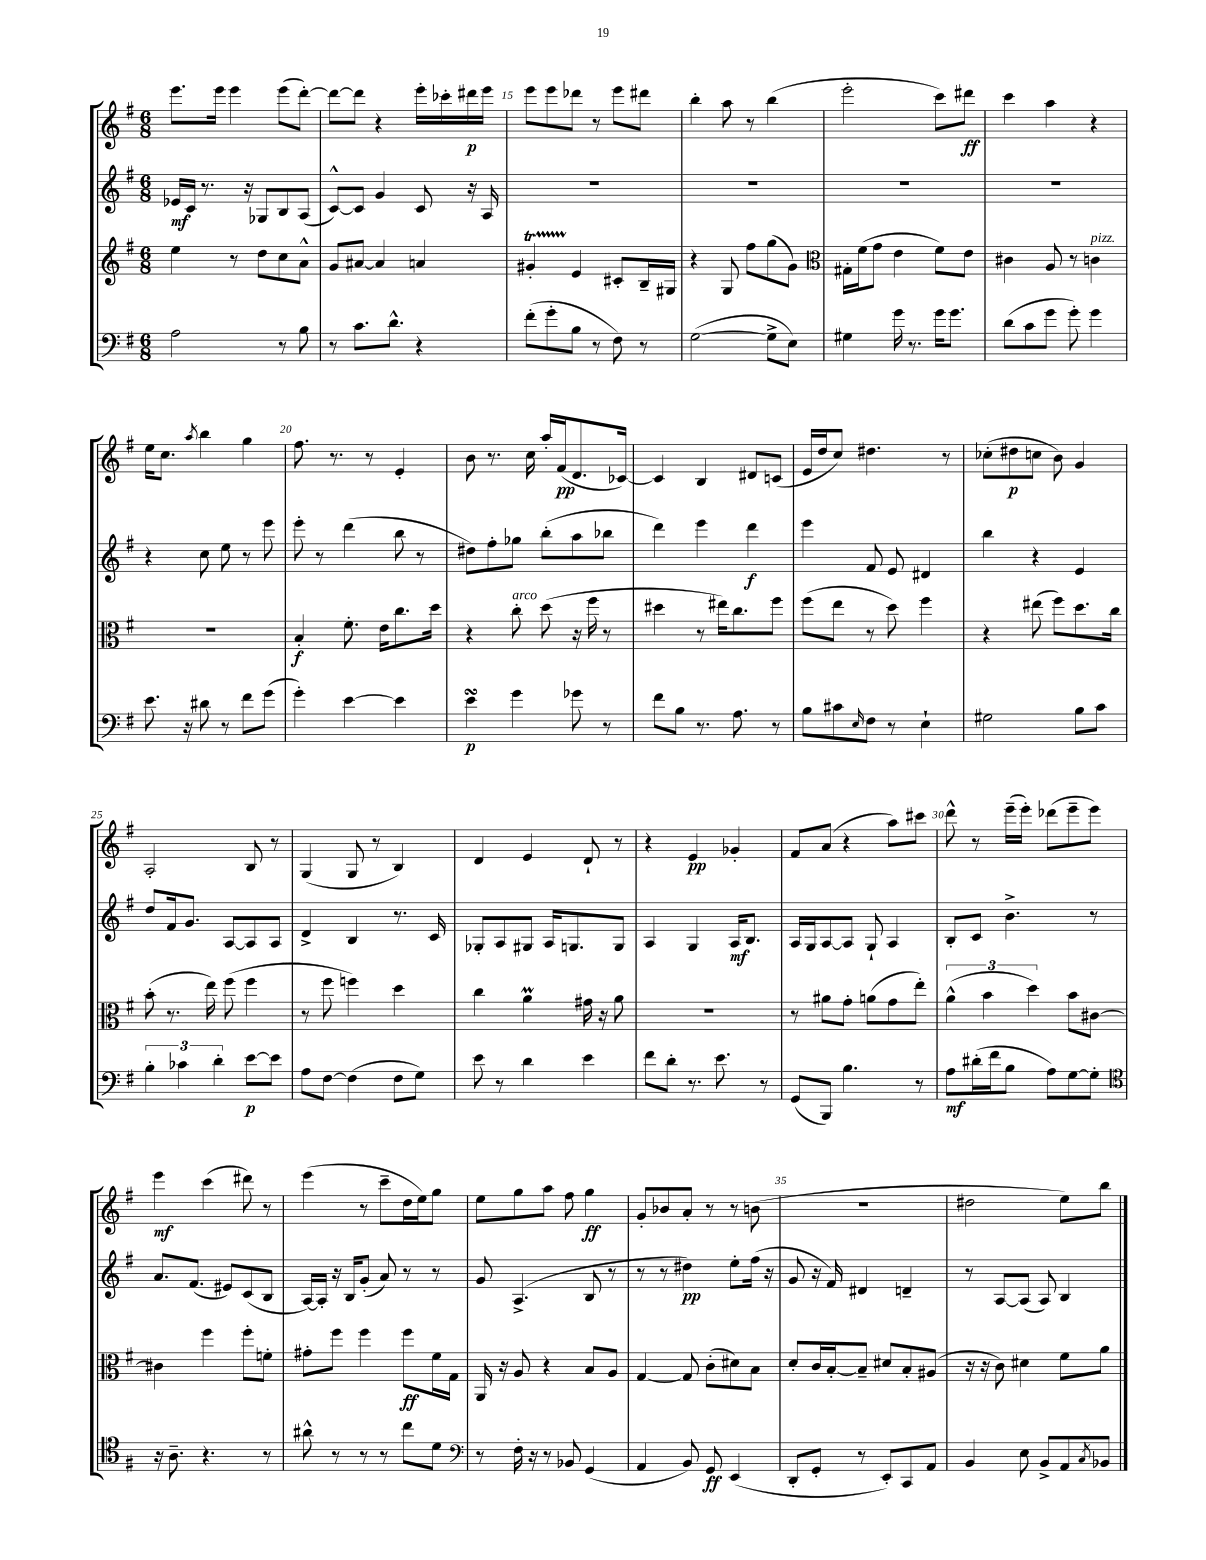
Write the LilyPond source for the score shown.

<<
\new StaffGroup <<
\new Staff = "s0" {
    \clef treble \key g \major \numericTimeSignature \time 6/8
    e'''8. e'''16 e'''4 e'''8( d'''8~-.) |
    d'''8~ d'''8 r4 e'''16-. ces'''16-. dis'''16\p e'''16 |
    e'''8 e'''8 des'''8 r8 e'''8 dis'''8 |
    b''4-. a''8 r8 b''4( |
    e'''2-. c'''8) dis'''8\ff |
    c'''4 a''4 r4 |
    e''16 c''8. \acciaccatura { a''8 } b''4 g''4 |
    fis''8. r8. r8 e'4-. |
    b'8 r8. c''16 a''16-. fis'16\pp( d'8. ces'16~) |
    ces'4 b4 dis'8 c'8( |
    e'16 d''16 c''8) dis''4. r8 |
    ces''8-.( dis''8\p c''8 b'8) g'4 |
    a2-. b8 r8 |
    g4( g8 r8 b4) |
    d'4 e'4 d'8-! r8 |
    r4 e'4\pp ges'4-. |
    fis'8 a'8( r4 a''8) cis'''8 |
    d'''8-^ r8 e'''16--( e'''16-.) des'''8( e'''8-- e'''8) |
    e'''4\mf c'''4( dis'''8) r8 |
    e'''4( r8 c'''8-- d''16 e''16) g''8 |
    e''8 g''8 a''8 fis''8 g''4\ff |
    g'8-. bes'8 a'8-. r8 r8 b'8( |
    R2. |
    dis''2 e''8) b''8 \bar "|." |
}
\new Staff = "s1" {
    \clef treble \key g \major \numericTimeSignature \time 6/8
    ees'16\mf c'16 r8. r16 ges8 b8 a8( |
    c'8~-^) c'8 g'4 c'8 r16 a16 |
    R2. |
    R2. |
    R2. |
    R2. |
    r4 c''8 e''8 r8 e'''8 |
    e'''8-. r8 d'''4( b''8 r8 |
    dis''8) fis''8-. ges''8 b''8-.( a''8 bes''8 |
    d'''4) e'''4 d'''4\f |
    e'''4 fis'8 e'8 dis'4 |
    b''4 r4 e'4 |
    d''8 fis'16 g'8. a8~ a8 a8 |
    d'4-> b4 r8. c'16 |
    ges8-. a8 gis8 a16 g8. g8 |
    a4 g4 a16\mf b8. |
    a16 g16 a8~ a8 g8-! a4 |
    b8-. c'8 b'4.-> r8 |
    a'8. fis'8.( eis'8) c'8( b8 |
    a16~) a16-. r16 b16 g'8-.( a'8) r8 r8 |
    g'8 a4.->( b8 r8 |
    r8 r8 dis''4\pp) e''8-. fis''16( r16 |
    g'8 r16 fis'16) dis'4 d'4-- |
    r8 a8~ a8( a8) b4 \bar "|." |
}
\new Staff = "s2" {
    \clef treble \key g \major \numericTimeSignature \time 6/8
    e''4 r8 d''8 c''8 a'8-^ |
    g'8 ais'8~ ais'4 a'4 |
    gis'4-.\startTrillSpan e'4\stopTrillSpan cis'8-. b16-- gis16 |
    r4 g8 fis''8 g''8( g'8) |
    \clef alto gis16-. fis'16( g'8 e'4 fis'8) e'8 |
    cis'4 a8 r8 c'4^\markup { \italic "pizz." } |
    R2. |
    b4-.\f fis'8.-. e'16 c''8. d''16 |
    r4 c''8-.^\markup { \italic "arco" } d''8( r16 fis''16 r8 |
    dis''4 r8 eis''16) c''8. fis''8 |
    fis''8( e''8 r8 d''8) fis''4 |
    r4 eis''8( fis''8) d''8. c''16 |
    b'8-.( r8. e''16) fis''8( fis''4 |
    r8 fis''8 f''4) d''4 |
    c''4 a'4\prall gis'16 r16 a'8 |
    R2. |
    r8 ais'8 g'8-. a'8( g'8 e''8-.) |
    \tuplet 3/2 { a'4-^( b'4 d''4) } b'8 cis'8~ |
    cis'4 fis''4 fis''8-. f'8-. |
    gis'8-. fis''8 fis''4 fis''8\ff fis'16 g16 |
    a,16 r16 a8 r4 b8 a8 |
    g4~ g8 c'8-.( dis'8) b8 |
    d'8-. c'16 b16~-. b8-- dis'8 b8-. ais8( |
    r16 r16 c'8) dis'4 fis'8 a'8 \bar "|." |
}
\new Staff = "s3" {
    \clef bass \key g \major \numericTimeSignature \time 6/8
    a2 r8 b8 |
    r8 c'8. d'8.-^ r4 |
    fis'8-.( g'8-. b8 r8 fis8) r8 |
    g2~( g8-> e8) |
    gis4 g'16 r8. g'16 g'8. |
    d'8( c'8 g'8 g'8-.) g'4 |
    e'8. r16 dis'8 r8 fis'8 g'8( |
    g'4-.) e'4~ e'4 |
    e'4\turn\p g'4 ges'8 r8 |
    fis'8 b8 r8. a8. r8 |
    b8 cis'8 \grace { e16 } fis8 r8 e4-! |
    gis2 b8 c'8 |
    \tuplet 3/2 { b4-. ces'4 d'4-. } e'8~\p e'8 |
    a8 fis8~ fis4( fis8 g8) |
    e'8 r8 d'4 e'4 |
    fis'8 d'8-. r8. e'8. r8 |
    g,8( b,,8) b4. r8 |
    a8\mf dis'16-.( fis'16 b8 a8) g8~ g8-. |
    \clef tenor r16 a8.-- r4. r8 |
    ais'8-^ r8 r8 r8 c''8 d'8 |
    \clef bass r8 fis16-. r16 r8 bes,8 g,4( |
    a,4 b,8) g,8\ff e,4( |
    d,8-. g,8-. r8 e,8-.) c,8 a,8 |
    b,4 e8 b,8-> a,8 \acciaccatura { c8 } bes,8 \bar "|." |
}
>>
>>
\layout { \context { \Score currentBarNumber = #13 \override BarNumber.break-visibility = ##(#f #t #t) barNumberVisibility = #(every-nth-bar-number-visible 5) } }
